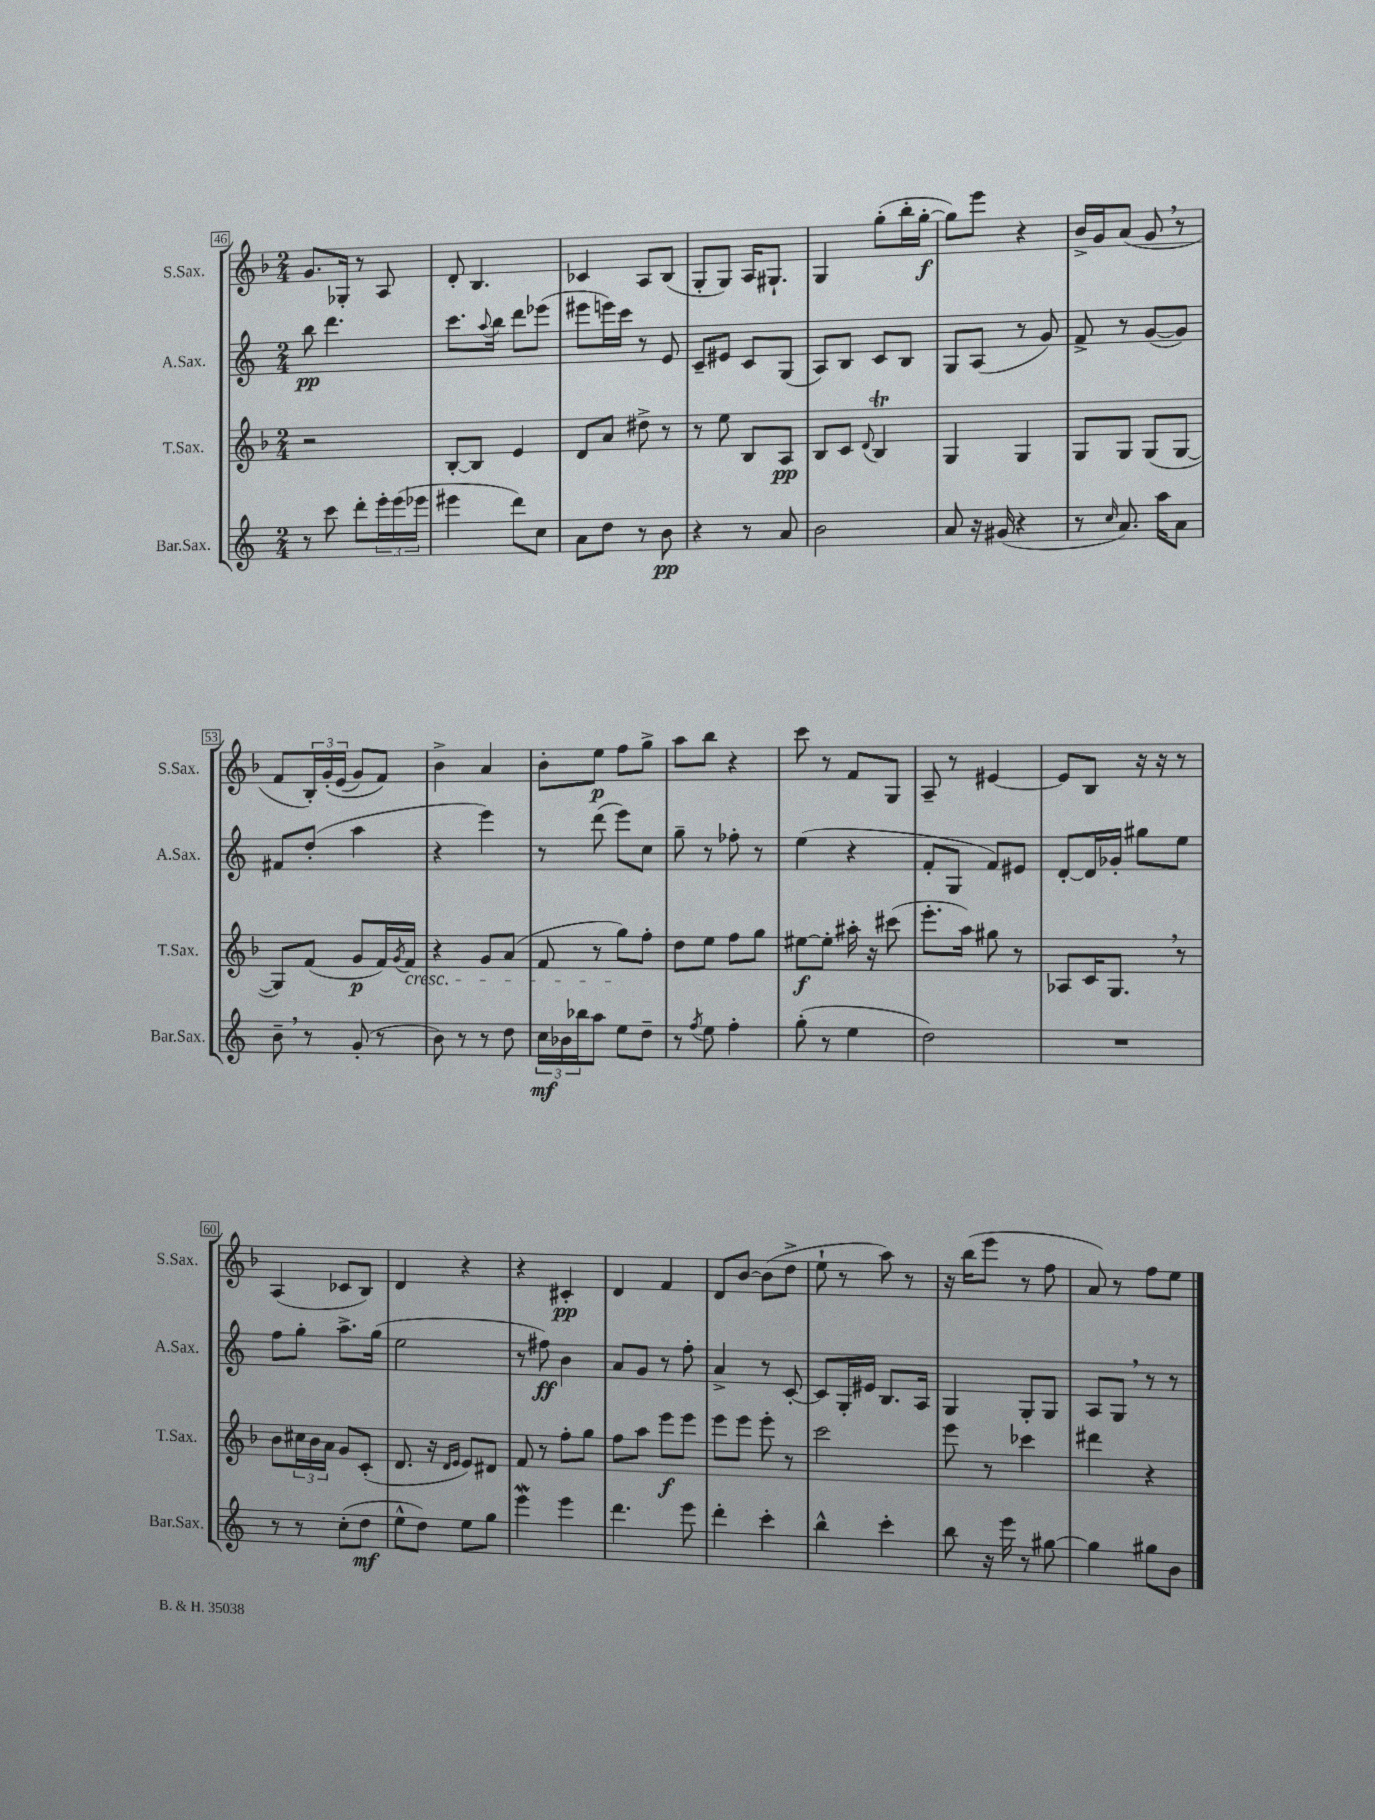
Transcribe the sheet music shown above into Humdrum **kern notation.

**kern	**kern	**kern	**kern
*staff4	*staff3	*staff2	*staff1
*clefG2	*clefG2	*clefG2	*clefG2
*k[]	*k[b-]	*k[]	*k[b-]
*M2/4	*M2/4	*M2/4	*M2/4
8r	2r	8bb\	8.g/L
8ccc\	.	4.ddd\	.
.	.	.	16G-'/Jk
8ddd'\L	.	.	8r
24eee'\L	.	.	8A/
(24eee\	.	.	.
24eee-\JJ	.	.	.
=	=	=	=
4eee#\	[8B-'/L	8.ccc\L	8d'/
.	8B-/]J	.	4.B-/
.	.	8qqaa/	.
.	.	16bb\Jk	.
8ddd\L)	4e/	8ddd\L	.
8cc\J	.	(8eee-\J	.
=	=	=	=
8a\L	8d/L	8eee#\L	4c-/
8dd\J	8a/J	16eee\L)	.
.	.	16ccc\JJ	.
8r	8dd#^\	8r	8A/L
8b\	8r	8e/	(8B-/J
=	=	=	=
4r	8r	8c~/L	8G'/L
.	8ee\	8e#/J	8G/J)
8r	8B-/L	8c/L	16A/LK
.	.	.	8.G#`/J
8a/	8A/J	(8G/J	.
=	=	=	=
2b\	8B-/L	8A/L)	4G/
.	8c/J	8B/J	.
.	8qqd/	.	.
.	4B-/	8c/L	(8gg'\L
.	.	8B/J	16bb-'\L
.	.	.	[16gg'\JJ
=	=	=	=
8a/	4G/	8G/L	8gg\]L)
16r	.	(8A/J	8eee\J
(16g#/	.	.	.
4r	4G/	8r	4r
.	.	8g/)	.
=	=	=	=
8r	8G/L	8f^/	16b-^/LL
.	.	.	16g/J
16qqcc/	.	.	.
8.a/)	8G/J	8r	(8a/J
.	(8G/L	([8g/L	8g/
16aa\LK	.	.	.
8a\J	[8G/J	8g/]J)	8r
=	=	=	=
8b~\	8G/]L)	8f#/L	8f/L
8r	(8f/J	(8dd'/J	24B-'/L)
.	.	.	&(24g'/
.	.	.	(24e/JJ
(8g'/	8g/L	4aa\	8g/L)
8r	16f/L)	.	8f/J&)
.	8qg/	.	.
.	16f/JJ	.	.
=	=	=	=
8b\)	4r	4r	4b-^\
8r	.	.	.
8r	8g/L	4eee\)	4a/
8dd\	(8a/J	.	.
=	=	=	=
24cc\LL	8f/	8r	8b-'\L
24b-\	.	.	.
24bb-\J	.	.	.
8aa\J	8r	(8ddd\	8ee\J
8ee\L	8gg\L)	8eee\L)	8ff\L
8dd~\J	8ff'\J	8cc\J	8gg^\J
=	=	=	=
8r	8dd\L	8gg~\	8aa\L
8qff/	.	.	.
8ee\	8ee\J	8r	8bb-\J
4ff'\	8ff\L	8ff-'\	4r
.	8gg\J	8r	.
=	=	=	=
(8gg'\	[8ee#\L	(4ee\	8ccc\
8r	8ee#'\]J	.	8r
4ee\	16aa#'\	4r	8f/L
.	16r	.	.
.	(8ccc#\	.	8G/J
=	=	=	=
2dd\)	8.eee'\L	8f'/L	8A~/
.	.	8G/J	8r
.	16aa\Jk)	.	.
.	8gg#\	8f/L)	[4e#/
.	8r	8e#/J	.
=	=	=	=
2r	8A-/L	[8d'/L	8e#/]L
.	16c/K	16d/]L	8B-/J
.	8.G/J	16g-'/JJ	.
.	.	8gg#\L	16r
.	.	.	16r
.	8r	8ee\J	8r
=	=	=	=
8r	8b-\L	8ff\L	(4A/
8r	24cc#\L	8gg'\J	.
.	24b-\	.	.
.	24a\JJ	.	.
(8cc'\L	8g/L	8.aa^\L	8c-/L
8dd\J	(8c'/J	.	8B-/J)
.	.	(16gg\Jk	.
=	=	=	=
8ee^^\L	8.d/	2ee\	4d/
8dd\J)	.	.	.
.	16r	.	.
.	16qqd/LL	.	.
.	16qqe/JJ	.	.
8ee\L	8e/L)	.	4r
8gg\J	8d#/J	.	.
=	=	=	=
4eee\	8f/	8r	4r
.	8r	8ff#\)	.
4eee\	8ff'\L	4b\	4c#'/
.	8gg\J	.	.
=	=	=	=
4.ddd\	8ff\L	8a/L	4d/
.	8aa\J	8g/J	.
.	8eee\L	8r	4f/
8eee\	8eee\J	8ff'\	.
=	=	=	=
4ddd'\	8eee\L	4a^/	8d/L
.	8eee\J	.	[8b-/J
4ccc'\	8eee'\	8r	(8b-\]L
.	8r	[8c'/	8dd^\J
=	=	=	=
4bb^^\	2ccc\	8c/]L	8ee`\
.	.	16G'/L	8r
.	.	16e#/JJ	.
4ccc'\	.	8.B/L	8aa\)
.	.	.	8r
.	.	16A/Jk	.
=	=	=	=
8bb\	8eee\	4G/	16r
.	.	.	(16bb-\LK
16r	8r	.	8eee\J
16eee\	.	.	.
8r	4ccc-\	8G'/L	8r
[8gg#\	.	8G/J	8ff\
=	=	=	=
4gg#\]	4ddd#\	8A/L	8a/)
.	.	8G/J	8r
8gg#\L	4r	8r	8ff\L
8b\J	.	8r	8ee\J
==	==	==	==
*-	*-	*-	*-
